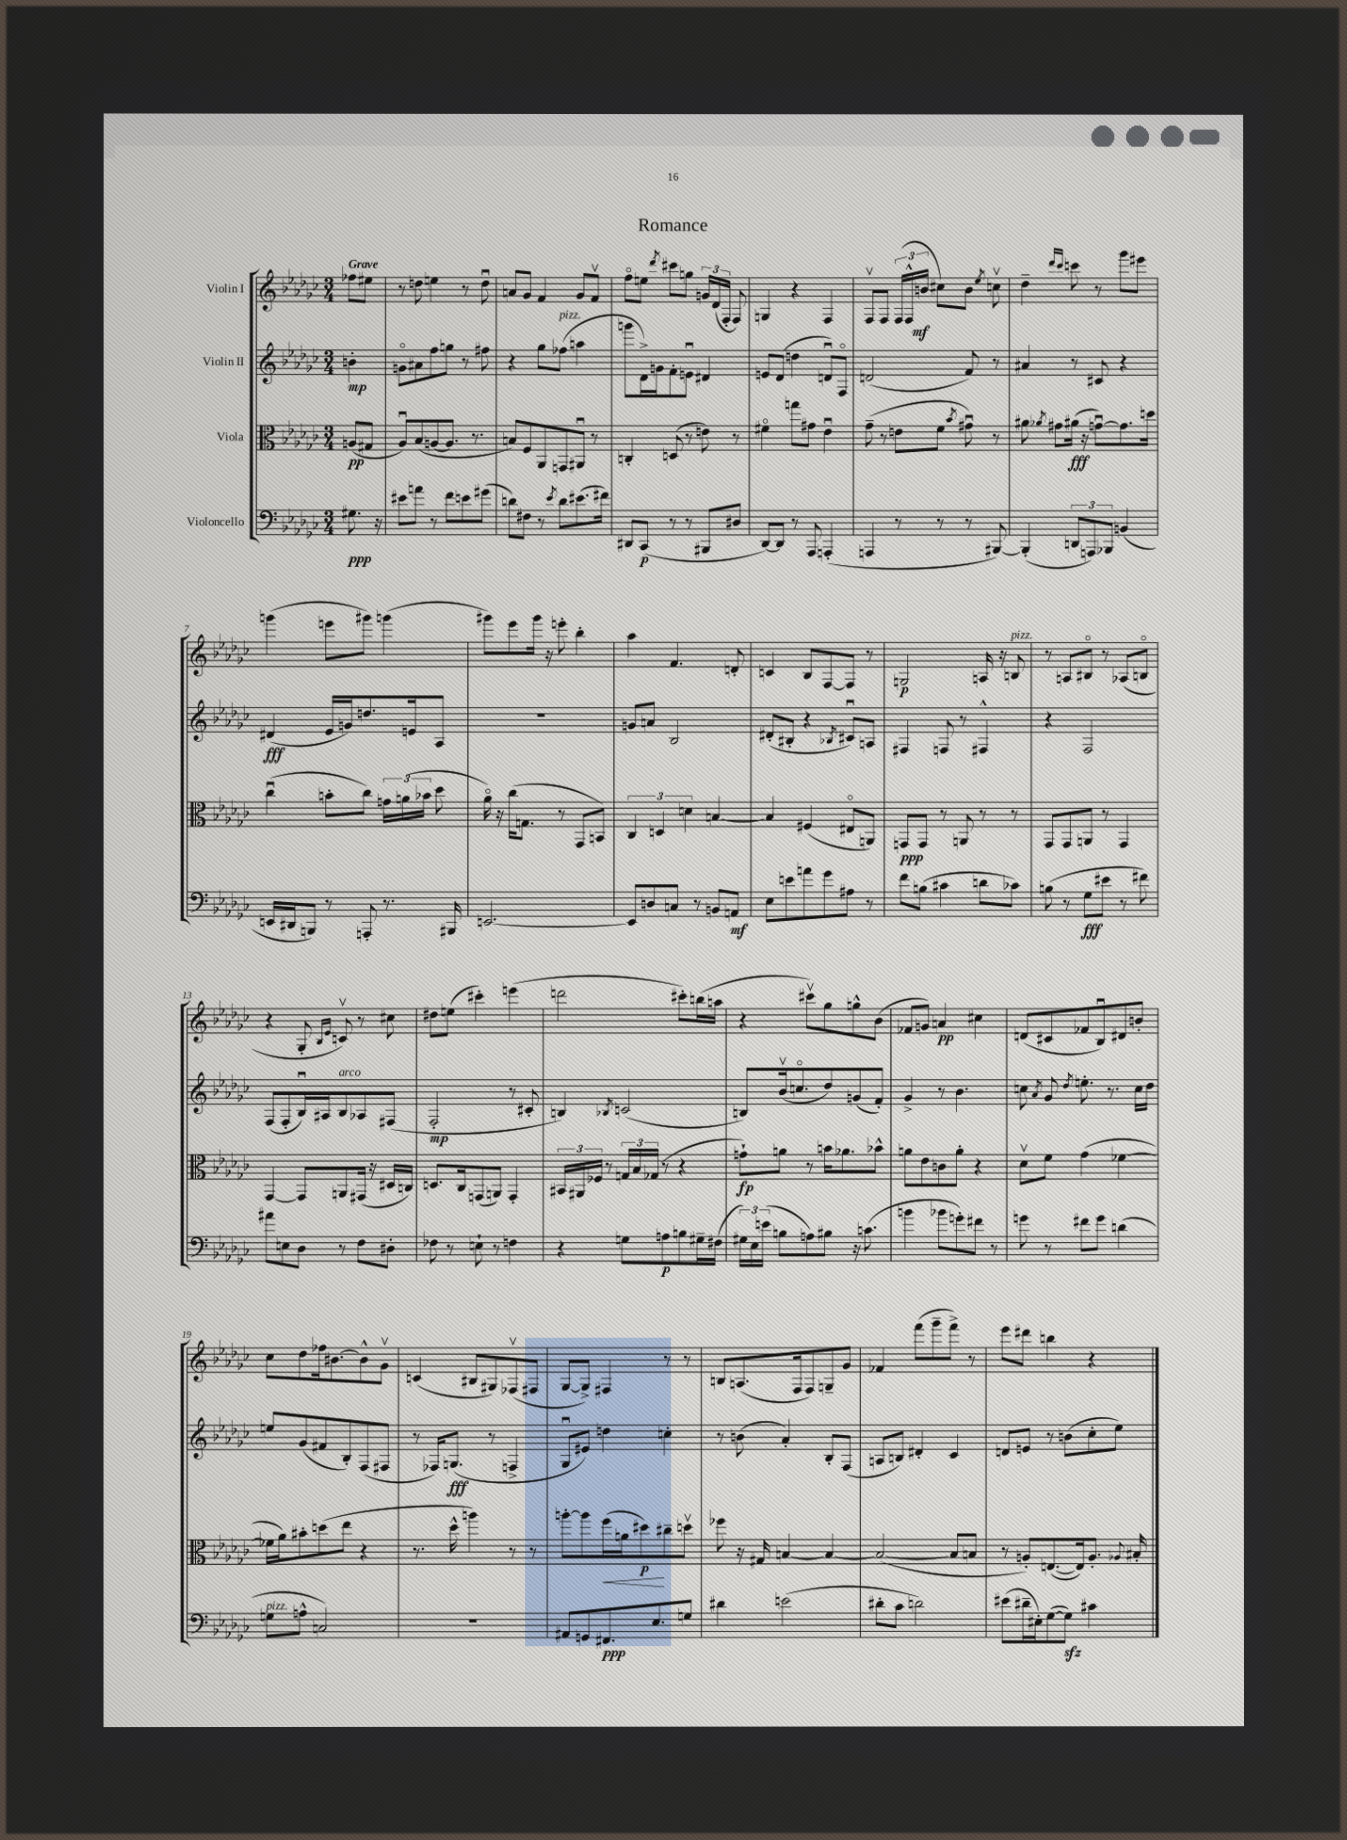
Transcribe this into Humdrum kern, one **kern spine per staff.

**kern	**dynam	**kern	**dynam	**kern	**dynam	**kern	**dynam
*part4	*part4	*part3	*part3	*part2	*part2	*part1	*part1
*staff4	*staff4	*staff3	*staff3	*staff2	*staff2	*staff1	*staff1
*I"Violoncello	*	*I"Viola	*	*I"Violin II	*	*I"Violin I	*
*clefF4	*	*clefC3	*	*clefG2	*	*clefG2	*
*k[b-e-a-d-g-c-]	*	*k[b-e-a-d-g-c-]	*	*k[b-e-a-d-g-c-]	*	*k[b-e-a-d-g-c-]	*
*M3/4	*	*M3/4	*	*M3/4	*	*M3/4	*
=	=	=	=	=	=	=	=
!	!	!	!	!	!	!LO:TX:a:B:t=Grave	!
8.G#X\	ppp	(8An/L	pp	4bn'\	mp	8ff-X\L	.
.	.	8G#X/J	.	.	.	8ee#X\J	.
16r	.	.	.	.	.	.	.
=1	=1	=1	=1	=1	=1	=1	=1
8e#X\L	.	8A-u/L)	.	8gn\L	.	8r	.
8an\J	.	(8B-/	.	8a#X\	.	8ddn\	.
8r	.	[8An/	.	8ff\	.	4een\	.
8f\L	.	8.A/J]	.	8ggn\J	.	.	.
8en\	.	.	.	8r	.	8r	.
.	.	8.r	.	.	.	.	.
(8g#X\J	.	.	.	8ff#X\	.	8ddu\	.
=2	=2	=2	=2	=2	=2	=2	=2
8dn\L)	.	8Bn/L)	.	4r	.	8an/L	.
8F#X\J	.	8F/	.	.	.	8g-/J	.
8r	.	8AA-/	.	8gg-\L	.	4f/	.
8qe-/	.	.	.	.	.	.	.
!	!	!	!	!LO:TX:a:i:t=pizz.	!	!	!
8d\L	.	8GGn/	.	(8ff-X\J	.	.	.
(8.e#X\	.	8AA#Xu/J	.	4aan\	.	8g-/L	.
.	.	8r	.	.	.	8fv/J	.
16f#X\Jk)	.	.	.	.	.	.	.
=3	=3	=3	=3	=3	=3	=3	=3
8DD#X/L	.	4Cn'/	.	8gggn\L	.	8ff\L	.
(8CC-/J	p	.	.	16d-^\L)	.	8een\J	.
.	.	.	.	16gn\J	.	.	.
.	.	.	.	.	.	8qddd-/	.
8r	.	(8Dn/	.	8f'\	.	8ccc#X\L	.
8r	.	8r	.	8enu\J	.	8ggn\J	.
8BBB#X/L	.	8en\)	.	4d#X/	.	24gn/LL	.
.	.	.	.	.	.	(24d-/	.
.	.	.	.	.	.	24F'/JJ	.
8D#X/J	.	8r	.	.	.	8F/)	.
=4	=4	=4	=4	=4	=4	=4	=4
[8DD-/L)	.	4f#X\	.	8en/L	.	4Gn/	.
8DD-/J]	.	.	.	(8d-/J	.	.	.
8r	.	8ggn\L	.	4ddn\	.	4r	.
8AAA-/	.	8g#X\J	.	.	.	.	.
(4AAAn'/	.	4e-u\	.	8dnu/L)	.	4F/	.
.	.	.	.	8F/J	.	.	.
=5	=5	=5	=5	=5	=5	=5	=5
4AAAn/	.	(8g-~\	.	(2dn/	.	8Fv/L	.
.	.	8r	.	.	.	8F/J	.
8r	.	8en\L	.	.	.	(24F/LL	.
.	.	.	.	.	.	24F^^/	.
.	.	.	.	.	.	24bn/JJ	mf
8r	.	8f\J	.	.	.	8cc#X\L)	.
.	.	8qb-/	.	.	.	.	.
8r	.	8g#Xu\)	.	8f/)	.	8b\J	.
.	.	.	.	.	.	8qee-/	.
[8BBB#X/)	.	8r	.	8r	.	8ccnv\	.
=6	=6	=6	=6	=6	=6	=6	=6
(4BBB#'/]	.	8a#X\	.	4a#X/	.	4dd-~\	.
.	.	8qa-X/	.	.	.	.	.
.	.	8g#X\L	.	.	.	.	.
.	.	.	.	.	.	16qqddd-/LL	.
.	.	.	.	.	.	16qqccc-/JJ	.
12DDn/L	.	(16a#X\Jk	fff	8r	.	8cccn\	.
.	.	16r	.	.	.	.	.
12AAAn/)	.	.	.	.	.	.	.
.	.	[8gnu\L)	.	8c#X/	.	8r	.
12BBB-X/J	.	.	.	.	.	.	.
(4BBn/	.	8.g\]	.	4r	.	8ggg-\L	.
.	.	.	.	.	.	8eee#X\J	.
.	.	16ddn\Jk	.	.	.	.	.
!!LO:LB:g=z
=7	=7	=7	=7	=7	=7	=7	=7
16EEn/LL	.	(4cc-u\	.	(4d#X/	fff	(4gggn\	.
16DD#X/J	.	.	.	.	.	.	.
8BBBn/J)	.	.	.	.	.	.	.
8r	.	8bn'\L	.	16e-/LL	.	8eeen\L	.
.	.	.	.	16gn/J)	.	.	.
8AAAn'/	.	8cc-\J)	.	8.ddn/	.	8ggg#X\J)	.
8.r	.	24gn\LL	.	.	.	(4gggn\	.
.	.	(24an\	.	.	.	.	.
.	.	.	.	16en/k	.	.	.
.	.	24b-X\JJ	.	.	.	.	.
.	.	8dd-\	.	8A-/J	.	.	.
16BBB#X/	.	.	.	.	.	.	.
=8	=8	=8	=8	=8	=8	=8	=8
[2.EEn/	.	16a-\)	.	2.r	.	8ggg#X\L)	.
.	.	16r	.	.	.	.	.
.	.	(16cc-\KL	.	.	.	8eee-\	.
.	.	8.Gn\J	.	.	.	.	.
.	.	.	.	.	.	16ggg#\Jk	.
.	.	.	.	.	.	16r	.
.	.	8r	.	.	.	8eeen'\	.
.	.	8GG-/L	.	.	.	4bb-'\	.
.	.	8BBn/J)	.	.	.	.	.
=9	=9	=9	=9	=9	=9	=9	=9
8EE/L]	.	6C-/	.	8gn/L	.	4aa-\	.
8Dn/	.	.	.	8an/J	.	.	.
.	.	6Dn/	.	.	.	.	.
8Cn/J	.	.	.	2B-/	.	4.f/	.
.	.	6dn\	.	.	.	.	.
8r	.	.	.	.	.	.	.
8BBn/L	.	[4Bn/	.	.	.	.	.
8AAn/J	mf	.	.	.	.	8dn'/	.
=10	=10	=10	=10	=10	=10	=10	=10
8E-\L	.	4B/]	.	(8d#X'/L	.	4cn/	.
8en\	.	.	.	8B#X'/J	.	.	.
8an\	.	(4F#X/	.	4r	.	8B-/L	.
8g-\	.	.	.	.	.	[8F/	.
.	.	.	.	8qB-X/	.	.	.
8A#X\J	.	8E#X/L	.	8c#Xu/L)	.	8F/J]	.
8r	.	8AAn/J)	.	8An/J	.	8r	.
=11	=11	=11	=11	=11	=11	=11	=11
8f\L	.	8GGn/L	ppp	4F#X/	.	2Gn/	p
(8Bn\J	.	8GG/J	.	.	.	.	.
4c#X\	.	8r	.	8Fn/	.	.	.
.	.	8AAn/	.	8r	.	.	.
8dn\L	.	8r	.	4F#X^^/	.	16An/	.
.	.	.	.	.	.	16r	.
!	!	!	!	!	!	!LO:TX:a:i:t=pizz.	!
8c-X\J)	.	8r	.	.	.	8Bn/	.
=12	=12	=12	=12	=12	=12	=12	=12
(8Bn\	.	8GG-/L	.	4r	.	8r	.
8r	.	8GG-/	.	.	.	8An/L	.
8G-\L	fff	8AAn/J	.	2F/	.	8B#X/J	.
8e#X\J	.	8r	.	.	.	8r	.
8r	.	4GG-/	.	.	.	(8A-X/L	.
8f#X\)	.	.	.	.	.	8Bn/J	.
!!LO:LB:g=z
=13	=13	=13	=13	=13	=13	=13	=13
8a#X\L	.	[4GG-/	.	(8F/L	.	4r	.
8En\	.	.	.	8F'/	.	.	.
8D-\J	.	8GG-/L]	.	16B-u/L)	.	8G-'/	.
.	.	.	.	16A#X/J	.	.	.
.	.	.	.	.	.	16qqB-/LL	.
.	.	.	.	.	.	16qqe-/JJ	.
!	!	!	!	!LO:TX:a:i:t=arco	!	!	!
8r	.	8AAn/	.	8B-/	.	8cnv/)	.
8F\L	.	(16GG#X/Jk	.	8A-X/	.	8r	.
.	.	16r	.	.	.	.	.
8D#X'\J	.	16D#X/LL	.	(8F#X/J	.	8cc#X\	.
.	.	16Cn/JJ)	.	.	.	.	.
=14	=14	=14	=14	=14	=14	=14	=14
8F-X\	.	8.Dn/L	.	2F'/	mp	8dd#X\L	.
8r	.	.	.	.	.	(8een\J	.
.	.	16C-/k	.	.	.	.	.
8En`\	.	(8GGn/	.	.	.	4ccc#X'\)	.
8r	.	8AAn/J)	.	.	.	.	.
4Fn\	.	4GG'/	.	8r	.	(4eeen\	.
.	.	.	.	8c#X'/	.	.	.
=15	=15	=15	=15	=15	=15	=15	=15
4r	.	24BB#X/LL	.	4Bn/)	.	2dddn\	.
.	.	24AA#X/	.	.	.	.	.
.	.	24F-X/JJ	.	.	.	.	.
.	.	8r	.	.	.	.	.
.	.	.	.	8qB-X/	.	.	.
8Gn\L	.	24Gn/LL	.	(2cn/	.	.	.
.	.	24B-/	.	.	.	.	.
.	.	(24G-X/JJ	.	.	.	.	.
8An\	p	8r	.	.	.	.	.
8Bn\	.	4r	.	.	.	8ccc#X'\L)	.
16G#X~\L	.	.	.	.	.	(16bbn\L	.
(16F#X\JJ	.	.	.	.	.	16aan\JJ	.
=16	=16	=16	=16	=16	=16	=16	=16
24G#X\LL)	.	8gn`\L)	fp	8Bn/L)	.	4r	.
24E-\	.	.	.	.	.	.	.
(24en\JJ	.	.	.	.	.	.	.
8Bn\L	.	8an\J	.	(16b-v/k	.	.	.
.	.	.	.	8.ccn/	.	.	.
8An\)	.	8r	.	.	.	8ccc#Xv\L)	.
8B#X\J	.	16bn\KL	.	8dd-/)	.	8gg-\	.
.	.	8.a-X\	.	.	.	.	.
16r	.	.	.	(8gn/	.	8ggn^^\	.
(8.cn\	.	.	.	.	.	.	.
.	.	8b-X^^\J	.	8f'/J)	.	(8b-\J	.
=17	=17	=17	=17	=17	=17	=17	=17
4bn\	.	8an\L	.	4g-^/	.	8f-X/L	.
.	.	8e-\	.	.	.	8gn/J)	.
8b-X\L	.	8cn\	.	8r	.	4an/	pp
8gn'\)	.	8a'\J	.	4.b-\	.	.	.
8f#X\J	.	4r	.	.	.	4cc#X\	.
8r	.	.	.	.	.	.	.
=18	=18	=18	=18	=18	=18	=18	=18
8gn\	.	8d-v\L	.	8ccn\	.	(8dn/L	.
.	.	.	.	8qa-/	.	.	.
8r	.	8f\J	.	8g-/	.	8c#X/	.
.	.	.	.	8qdd-/	.	.	.
8f#X\L	.	(4g-\	.	8.een'\	.	8f-X/	.
8g\J	.	.	.	.	.	8B-u/)	.
.	.	.	.	8.r	.	.	.
(4dn\	.	[4f-X\	.	.	.	8d#X/	.
.	.	.	.	16cc\LL	.	8bn'/J	.
.	.	.	.	16dd-\JJ	.	.	.
!!LO:LB:g=z
=19	=19	=19	=19	=19	=19	=19	=19
!LO:TX:a:i:t=pizz.	!	!	!	!	!	!	!
8Gn\L	.	16f-X\LL]	.	8een/L	.	8cc-\L	.
.	.	16a-\J)	.	.	.	.	.
8An^^\J	.	8b#X'\	.	(8g-/	.	8dd-\	.
2Cn/)	.	(8ddn\	.	8f#X/	.	16ff-X\k	.
.	.	.	.	.	.	[8.b#X\	.
.	.	8ee-\J	.	8B-'/)	.	.	.
.	.	4r	.	(8F/	.	8b#^^\]	.
.	.	.	.	8F#X/J	.	8g-v\J	.
=20	=20	=20	=20	=20	=20	=20	=20
2.r	.	8.r	.	8r	.	(4cn/	.
.	.	.	.	16F-X/KL)	.	.	.
.	.	16dd-^^\	.	(8.Gn/J	fff	.	.
.	.	4aan\)	.	.	.	8B#X/L	.
.	.	.	.	8r	.	8G#X/)	.
.	.	8r	.	4Fn^/	.	(8F-Xv/	.
.	.	8r	.	.	.	8F#X/J	.
=21	=21	=21	=21	=21	=21	=21	=21
8AA#X/L	.	[8aan'\L	.	8G-u/L	.	[8G-/L	.
8GGn/	.	8aa\]	.	8e#X/J)	.	8G-^/J])	.
!	!	!	!LO:HP:b	!	!	!	!
8.FF#X/	ppp	(16ff\L	<	4ddn\	.	4F#X/	.
.	.	16an\J	.	.	.	.	.
.	.	8dd#X\)	p	.	.	.	.
8.E-/	.	.	.	.	.	.	.
.	.	8cc#X~\	[	4ccn'\	.	8r	.
8Gn/J	.	8ddnv\J	.	.	.	8r	.
=22	=22	=22	=22	=22	=22	=22	=22
4d#X\	.	8ff-X\	.	8r	.	8Bn/L	.
.	.	16r	.	(8bn\	.	(8.An/	.
.	.	16G#X/	.	.	.	.	.
(2en\	.	[4Bn/	.	4a-'/)	.	.	.
.	.	.	.	.	.	16F/k	.
.	.	.	.	.	.	8F/)	.
.	.	4B/_	.	8B-'/L	.	8Gn~/	.
.	.	.	.	(8F/J	.	8g-/J	.
=23	=23	=23	=23	=23	=23	=23	=23
8d#X'\L	.	(2B/_	.	8An/L	.	4f-X/	.
8c-\J	.	.	.	8Bn/J)	.	.	.
2dn\)	.	.	.	4d#X'/	.	(8fff\L	.
.	.	.	.	.	.	8ggg-~\	.
.	.	8B/L]	.	4c-/	.	8fff^\J)	.
.	.	8Bn/J	.	.	.	8r	.
=24	=24	=24	=24	=24	=24	=24	=24
(8e#X\L	.	8r	.	8dn/L	.	8eee-\L	.
16d#X~\L	.	8An'/L)	.	8en/J	.	8ddd#X\J	.
16E#X'\J)	.	.	.	.	.	.	.
([8G-\	.	([8.En/	.	8r	.	4bbn\	.
8G-zz\J])	.	.	.	(8bn\L	.	.	.
.	.	16E/k])	.	.	.	.	.
4c#X\	.	8.A'/J	.	8cc-'\	.	4r	.
.	.	.	.	8ee-\J)	.	.	.
.	.	8qqA-X/	.	.	.	.	.
.	.	16B#X'/	.	.	.	.	.
==	==	==	==	==	==	==	==
*-	*-	*-	*-	*-	*-	*-	*-
